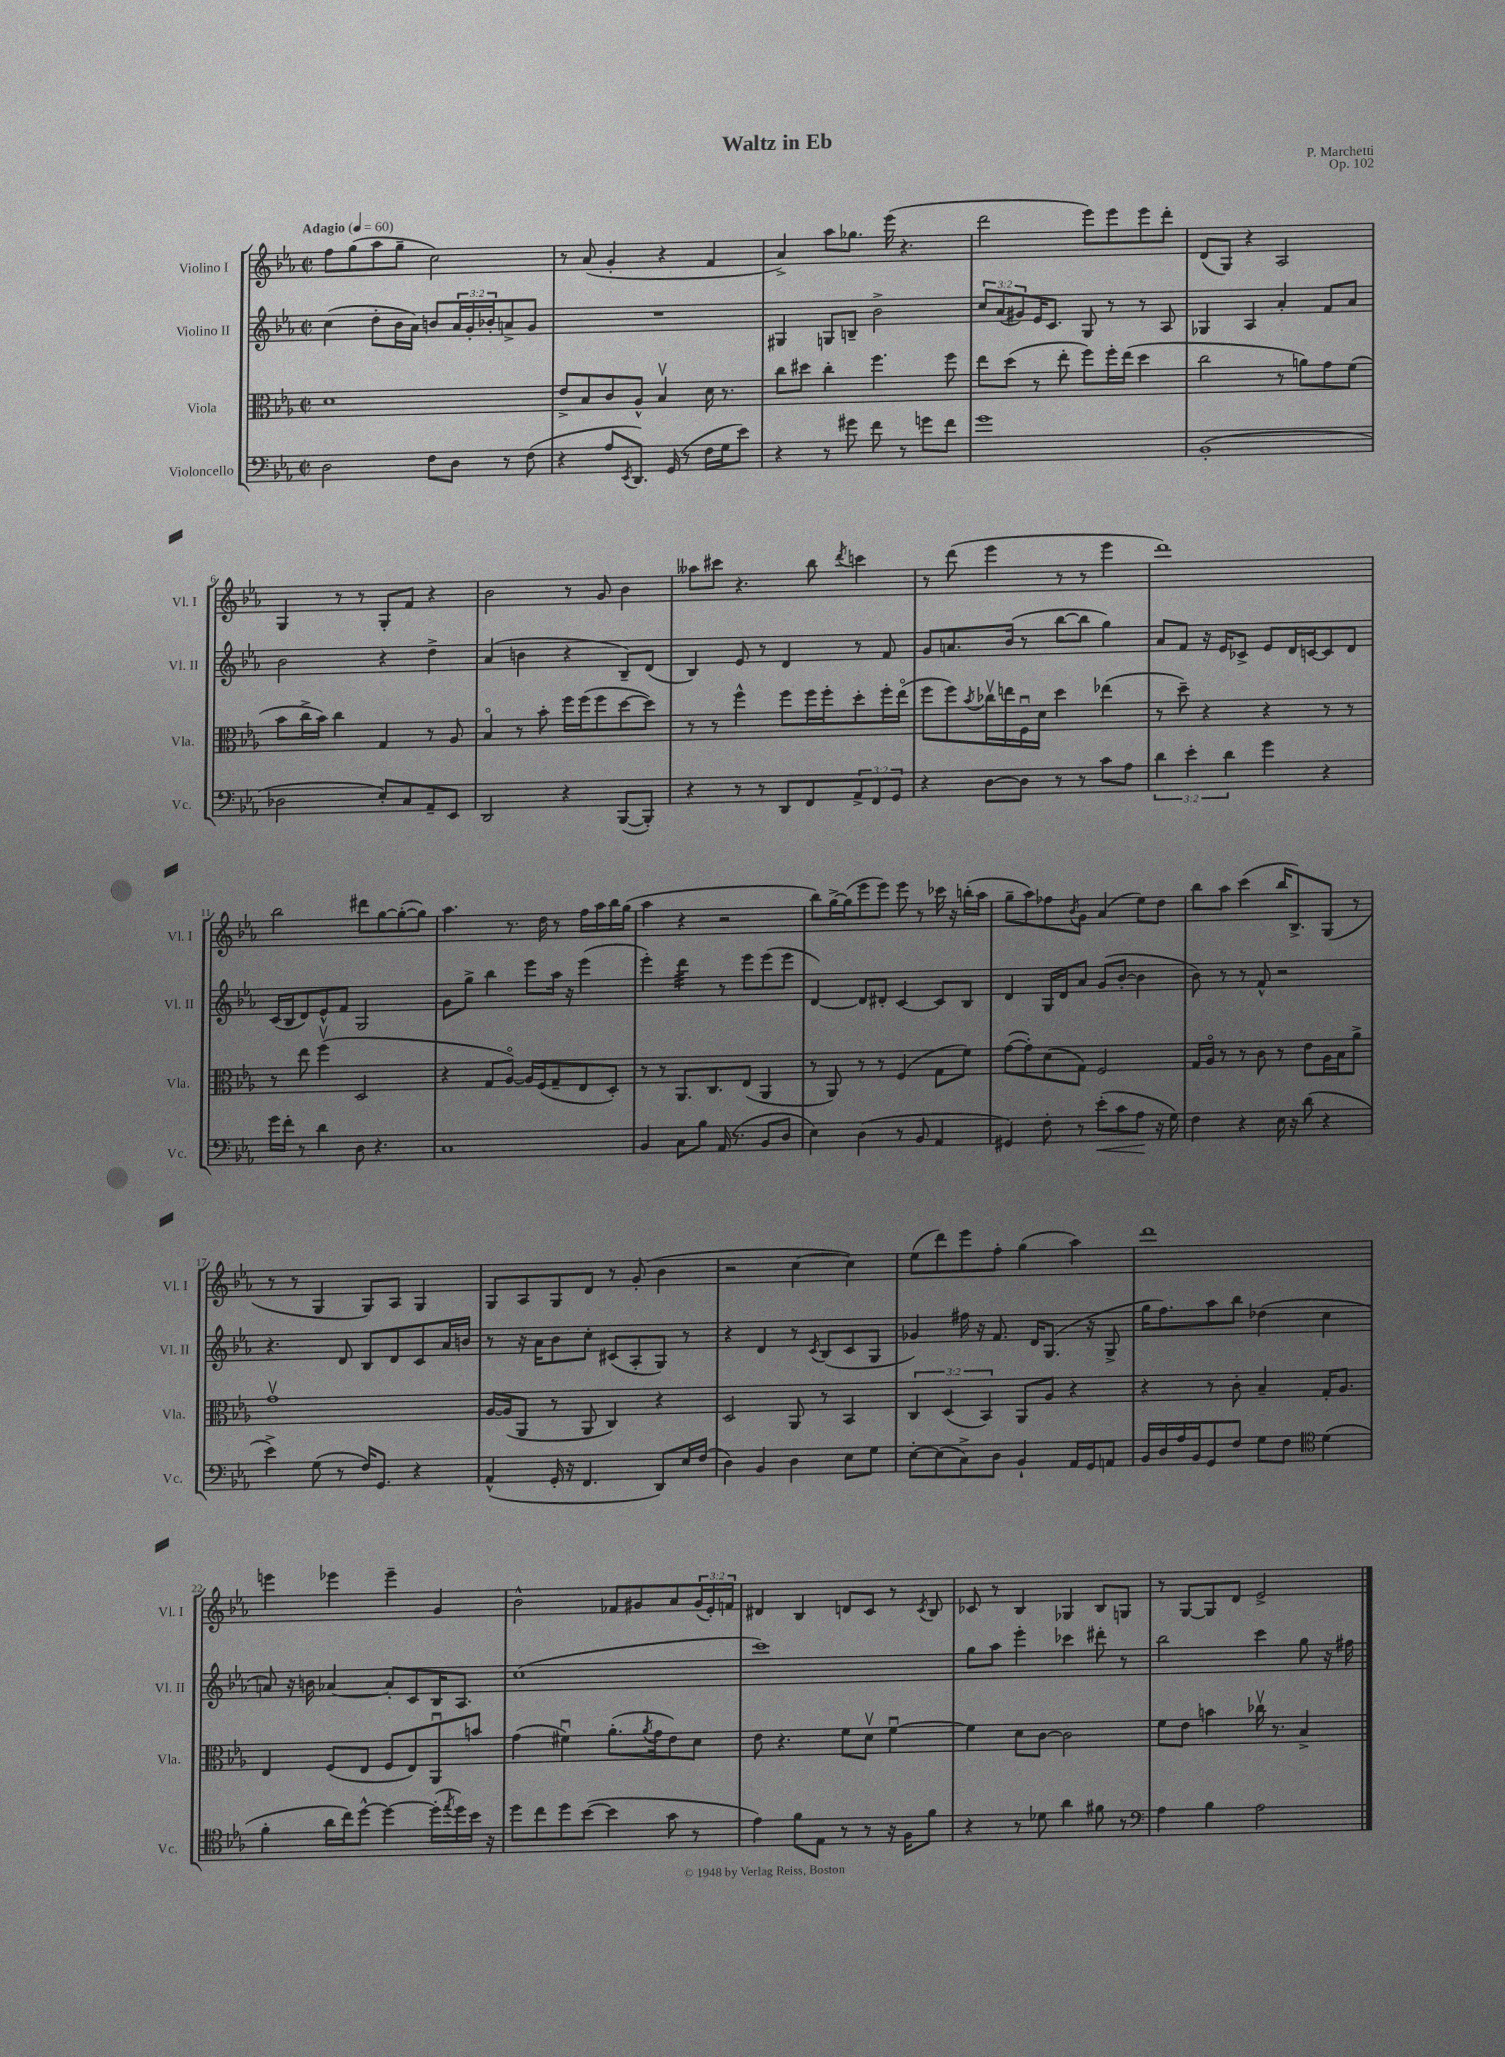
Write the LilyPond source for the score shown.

\header { title = "Waltz in Eb" composer = "P. Marchetti" opus = "Op. 102" }
<<
\new StaffGroup <<
\new Staff = "s0" \with { instrumentName = "Violino I" shortInstrumentName = "Vl. I" } {
    \clef treble \key ees \major \defaultTimeSignature \time 2/2 \override Staff.TupletNumber.text = #tuplet-number::calc-fraction-text \tempo "Adagio" 4 = 60
    f''8 g''8( aes''8 g''8-- c''2) |
    r8 aes'8( g'4-. r4 f'4 |
    aes'4->) aes''8 ges''8. ees'''16( r4. |
    d'''2 ees'''8) ees'''8 ees'''8 d'''8-. |
    d'8( g8) r4 aes2 |
    g4 r8 r8 g8-. f'8 r4 |
    bes'2 r8 g'8 bes'4 |
    aeses''8 cis'''8 r4. bes''8 \acciaccatura { d'''8 } c'''4 |
    r8 d'''8( ees'''4 r8 r8 ees'''4 |
    d'''1) |
    bes''2 dis'''8 g''8~ g''8~-.( g''8) |
    aes''4. r8. d''16 r8 f''16 aes''16 bes''16 g''16( |
    aes''4 r4 r2 |
    bes''8) g''16~-> g''16( ees'''8 ees'''8) ees'''8 r8 ces'''16 r16 b''16-.( aes''16 |
    g''8-- aes''8) fes''8 \acciaccatura { bes'8 } g'8 aes'4( ees''8) d''8 |
    bes''8 aes''8 c'''4( bes''16 bes8.->) g8( r8 |
    r8 r8 g4 g8) aes8 g4 |
    g8 aes8 g8 d'8 r8 g'8-.( bes'4 |
    r2 c''4~ c''4) |
    ees''8( d'''8) ees'''8 f''8-. g''4( aes''4) |
    d'''1 |
    e'''4 ees'''4 ees'''4-- g'4 |
    bes'2-^ fes'8 gis'8 aes'8 \tuplet 3/2 { gis'16( ees'16-.) f'16 } |
    dis'4 bes4 d'8 c'8 r8 \acciaccatura { c'8 } bes8 |
    ces'8 r8 bes4 ges4 bes8 g8 |
    r8 g8~ g8 d'8 ees'2-> \bar "|." |
}
\new Staff = "s1" \with { instrumentName = "Violino II" shortInstrumentName = "Vl. II" } {
    \clef treble \key ees \major \defaultTimeSignature \time 2/2 \override Staff.TupletNumber.text = #tuplet-number::calc-fraction-text
    c''4( d''8-. bes'16 aes'16) b'8 \tuplet 3/2 { aes'16 g'16-. bes'16-. } a'8-> g'8 |
    R1 |
    gis4 g8 b8-- bes'2-> |
    \tuplet 3/2 { c''8 aes'8( gis'8) } ees'16 c'8. g8 r8 r8 aes8 |
    ges4 aes4 aes'4-. f'8 aes'8 |
    bes'2 r4 d''4-> |
    aes'4( b'4 r4 bes8--) d'8( |
    bes4) ees'8 r8 d'4 r8 f'8 |
    g'8 a'8. bes'16( r8 bes''8~ bes''8 g''4) |
    aes'8 f'8 r16 ees'16 ces'8-> ees'8 d'16 c'16~ c'8 d'8 |
    c'16( bes16 d'8) ees'8-^ f'8 g2 |
    g'8 g''8-> bes''4 ees'''8 aes''16 r16 ees'''4( |
    ees'''4-.) d'''4:32 r8 ees'''8 ees'''8( ees'''8 |
    d'4~) d'8 dis'8-. c'4~ c'8 bes8 |
    d'4 g16 d'16 aes'8 g'8( bes'8~-. bes'4 |
    bes'8) r8 r8 f'8-^ r2 |
    r4. d'8 bes8 d'8 c'8 aes'16 b'16 |
    r8 r16 aes'16 bes'8 c''8-. cis'8( aes8-. g8) r8 |
    r4 d'4 r8 \acciaccatura { c'8 } bes8( c'8 g8 |
    ges'4) fis''16 r16 f'8. d'16 g8.( r16 g8-> |
    g''16 f''8.) aes''8 bes''8 des''4( c''4 |
    a'8) r16 b'16 aes'4~ aes'8-. c'8 bes16 aes8. |
    c''1( |
    c'''1) |
    g''8 aes''8 ees'''4-. ces'''4 dis'''8-. r8 |
    bes''2 c'''4 g''8 r16 fis''16 \bar "|." |
}
\new Staff = "s2" \with { instrumentName = "Viola" shortInstrumentName = "Vla." } {
    \clef alto \key ees \major \defaultTimeSignature \time 2/2 \override Staff.TupletNumber.text = #tuplet-number::calc-fraction-text
    d'1 |
    ees'8-> bes8 c'8 aes8-^ bes4\upbow d'16 r8. |
    c''8 dis''8 c''4-. f''4. f''8 |
    ees''8 d''8( r8 ees''8-. f''8) f''16-. ees''16( d''4 |
    c''2 r8 a'8) g'8 f'8( |
    bes'8 c''16-> bes'16) c''4 g4 r8 aes8 |
    bes4\flageolet r8 bes'8-. f''16 f''16( f''8 d''8~ d''8) |
    r8 r8 f''4-^ f''8 f''16 f''16-. d''8-. f''16-. ees''16\flageolet( |
    f''8 f''8) \acciaccatura { bes'8 } ces''16\upbow e''16 f16\downbow d'16 d''4 ees''4( |
    r8 d''8--) r4 r4 r8 r8 |
    r8 ees''8 f''4\upbow( d2 |
    r4 g8 aes8~\flageolet) aes16 f16( g8-- ees8 d8-.) |
    r8 r8 aes,8. c8. ees8( aes,4 |
    r8 aes,8) r8 r8 f4( g8 f'8) |
    g'8~( g'8-.) d'8( g8) f2 |
    g16 aes16\flageolet r8 r8 c'8 r8 ees'8 aes16 bes16 aes'8-> |
    g'1\upbow |
    aes16~ aes16( aes,8 r8 aes,8 c4) r4 |
    d2 aes,8 r8 bes,4 |
    \tuplet 3/2 { c4 d4( bes,4) } aes,8 aes8 r4 |
    r4 r8 c'8-. bes4-- g16-. aes8. |
    ees4 f8( ees8 f8 ees8) aes,8\downbow b'8 |
    g'4( fis'4\downbow) aes'8.-.( \acciaccatura { aes'8 } g'16 ees'8) d'8 |
    ees'8 r4. f'8 d'8\upbow f'4~\downbow |
    f'4 d'8 c'8~ c'2 |
    f'8 ees'8 b'4 ces''16\upbow r8. bes4-> \bar "|." |
}
\new Staff = "s3" \with { instrumentName = "Violoncello" shortInstrumentName = "Vc." } {
    \clef bass \key ees \major \defaultTimeSignature \time 2/2 \override Staff.TupletNumber.text = #tuplet-number::calc-fraction-text
    d2 f8 d8 r8 f8( |
    r4 aes8 \acciaccatura { ees,8 } d,8.) g,16( r8 f16 g16 ees'8) |
    r4 r8 gis'8 f'8 r8 g'8 f'8 |
    g'1 |
    bes,1-.( |
    des2 ees8-.) c8 aes,8-- ees,8 |
    d,2 r4 bes,,8~( bes,,8-.) |
    r4 r8 r8 d,8 f,8 \tuplet 3/2 { aes,8-> f,8 g,8 } |
    r4 d8~ d8 r8 r8 c'8 aes8 |
    \tuplet 3/2 { d'4 ees'4-. d'4 } g'4 r4 |
    g'16 f'16-. r8 d'4 d8 r4. |
    c1 |
    bes,4 c8 bes8 aes,16( r8. bes,8 d8 |
    ees4) d4( r8 bes,8 aes,4 |
    gis,4) f8-. r8 ees'8-.\<( c'8 aes8\! r16 g16) |
    f4 r4 ees16 r16 d'8( r4 |
    ees'4->) g8( r8 f16) g,8. r4 |
    aes,4-^( g,16-. r16 f,4. d,8) ees16 f16( |
    d4) bes,4 d4 ees8 g8 |
    ees8~-. ees8( c8->) d8 bes,4-! aes,16 g,16 a,8 |
    bes,16 d16 aes16 bes,16 g,8 f8 g8 f8 \clef tenor d'4( |
    f'4-. aes'16 c''16) d''8~-^ d''4~ d''16-.( \acciaccatura { ees''8 } d''16) bes'16 r16 |
    d''8 c''8 d''8 bes'8~( bes'4 g'8 r8 |
    ees'4) f'8 ees8 r8 r8 r16 f16 f'8 |
    r4 r8 des'8 aes'4 fis'8 r8 |
    \clef bass aes4 bes4 aes2 \bar "|." |
}
>>
>>
